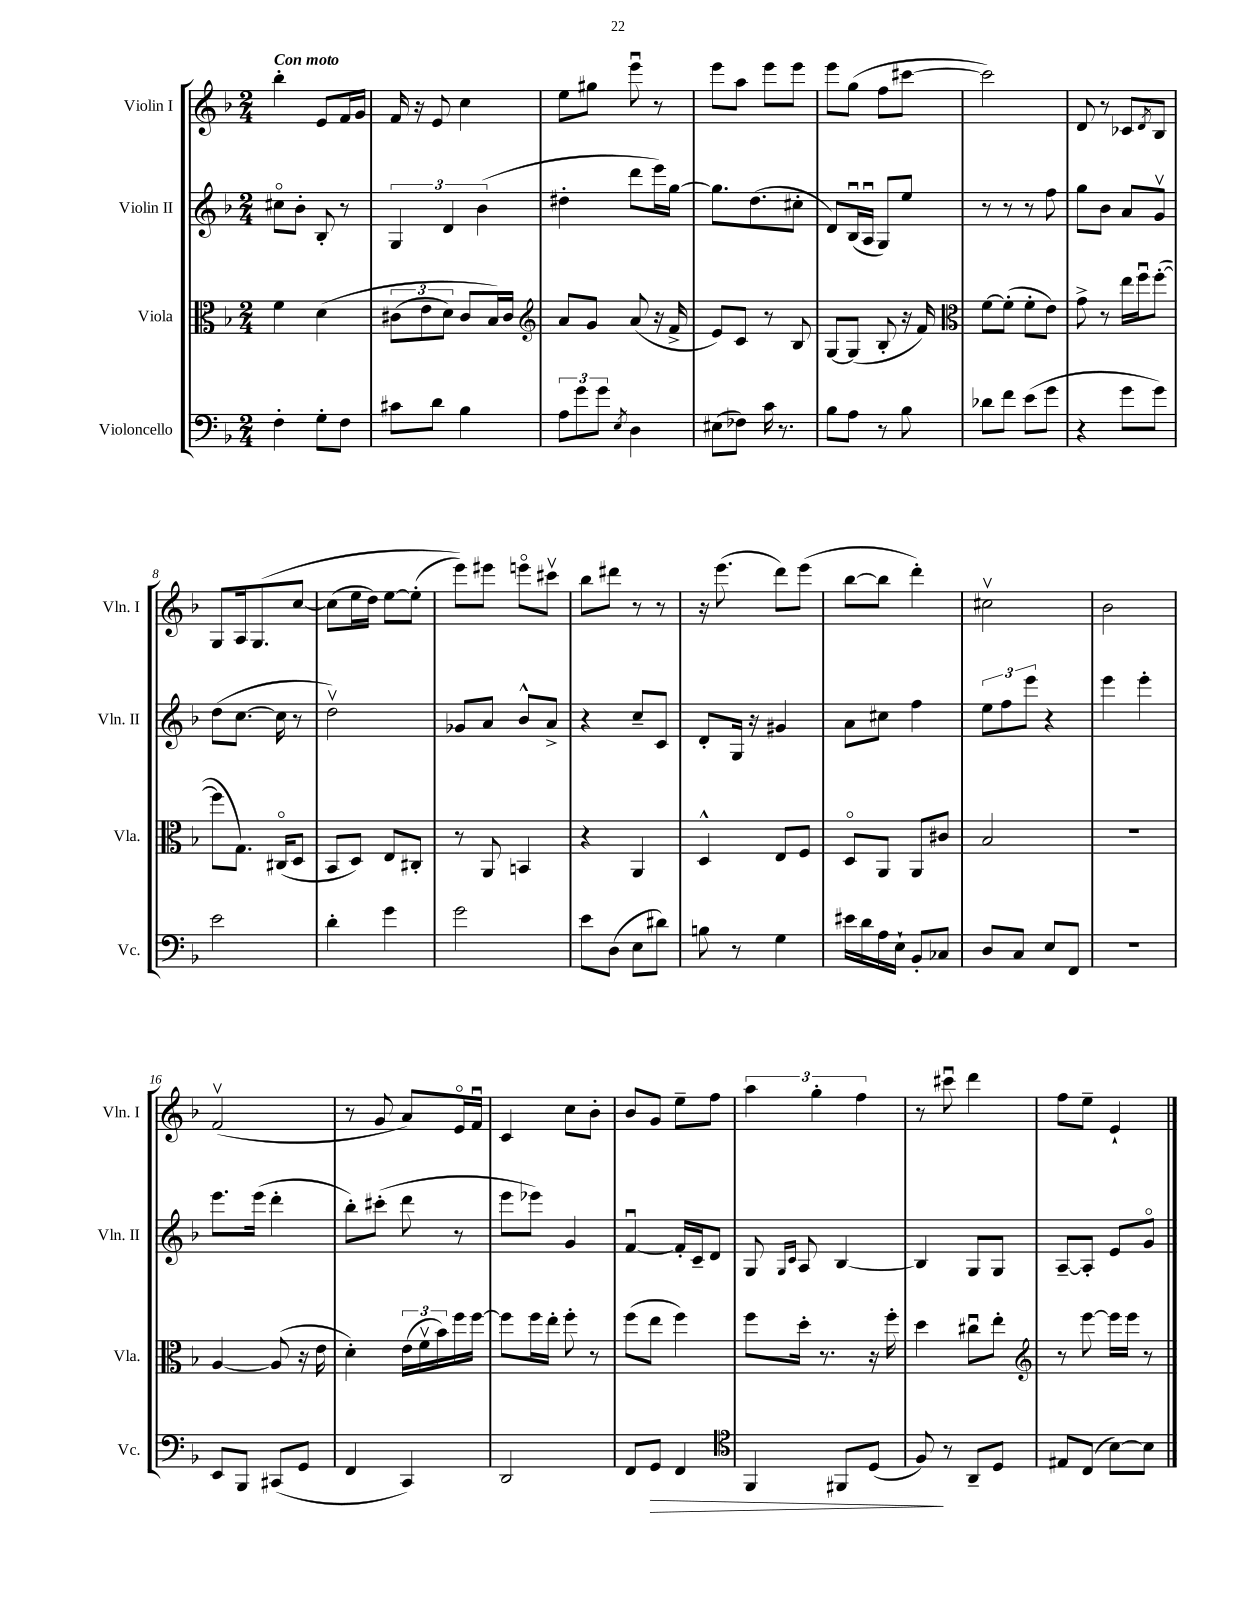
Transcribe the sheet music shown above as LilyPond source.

<<
\new StaffGroup <<
\new Staff = "s0" \with { instrumentName = "Violin I" shortInstrumentName = "Vln. I" } {
    \clef treble \key f \major \numericTimeSignature \time 2/4 \tempo "Con moto"
    bes''4-. e'8 f'16 g'16 |
    f'16 r16 e'8 c''4 |
    e''8 gis''8 e'''8\downbow r8 |
    e'''8 a''8 e'''8 e'''8 |
    e'''8 g''8( f''8 cis'''8~ |
    cis'''2) |
    d'8 r8 ces'8 \acciaccatura { d'8 } bes8 |
    g8 a16 g8.\( c''8~ |
    c''8( e''16 d''16) e''8~ e''8-.( |
    e'''8)\) eis'''8 e'''8\flageolet cis'''8\upbow |
    bes''8 dis'''8 r8 r8 |
    r16 e'''8.( d'''8) e'''8( |
    bes''8~ bes''8 d'''4-.) |
    cis''2\upbow |
    bes'2 |
    f'2\upbow( |
    r8 g'8 a'8) e'16\flageolet f'16\downbow |
    c'4 c''8 bes'8-. |
    bes'8 g'8 e''8-- f''8 |
    \tuplet 3/2 { a''4 g''4-. f''4 } |
    r8 cis'''8\downbow d'''4 |
    f''8 e''8-- e'4-! \bar "|." |
}
\new Staff = "s1" \with { instrumentName = "Violin II" shortInstrumentName = "Vln. II" } {
    \clef treble \key f \major \numericTimeSignature \time 2/4
    cis''8\flageolet bes'8-. bes8-. r8 |
    \tuplet 3/2 { g4 d'4 bes'4( } |
    dis''4-. d'''8 e'''16) g''16~ |
    g''8. d''8.( cis''8-. |
    d'8) bes16\downbow( a16\downbow g8) e''8 |
    r8 r8 r8 f''8 |
    g''8 bes'8 a'8 g'8\upbow |
    d''8( c''8.~ c''16 r8 |
    d''2\upbow) |
    ges'8 a'8 bes'8-^ a'8-> |
    r4 c''8-- c'8 |
    d'8-. g16 r16 gis'4 |
    a'8 cis''8 f''4 |
    \tuplet 3/2 { e''8 f''8 e'''8 } r4 |
    e'''4 e'''4-. |
    e'''8. e'''16( d'''4-. |
    bes''8-.) cis'''8-.( d'''8 r8 |
    e'''8 ees'''8) g'4 |
    f'4~\downbow f'16-. c'16-- d'8 |
    g8 \grace { g16 c'16 } a8 bes4~ |
    bes4 g8 g8 |
    a8~-- a8-. e'8 g'8\flageolet \bar "|." |
}
\new Staff = "s2" \with { instrumentName = "Viola" shortInstrumentName = "Vla." } {
    \clef alto \key f \major \numericTimeSignature \time 2/4
    f'4 d'4\( |
    \tuplet 3/2 { cis'8( e'8 d'8) } cis'8 bes16\) cis'16 |
    \clef treble a'8 g'8 a'8( r16 f'16-> |
    e'8) c'8 r8 bes8 |
    g8~ g8( bes8-. r16 f'16) |
    \clef alto f'8~ f'8-.( f'8-. e'8) |
    g'8-> r8 e''16 f''16\downbow f''8~-.( |
    f''8 g8.) cis16\flageolet( d8 |
    bes,8 d8) e8 cis8-. |
    r8 a,8 b,4 |
    r4 a,4 |
    d4-^ e8 f8 |
    d8\flageolet a,8 a,8 cis'8 |
    bes2 |
    r2 |
    a4~ a8( r16 e'16 |
    d'4-.) \tuplet 3/2 { e'16( f'16\upbow bes'16) } f''16 f''16~ |
    f''8 f''16 e''16-. f''8-. r8 |
    f''8( e''8 f''4) |
    f''8 d''16-. r8. r16 f''16-. |
    d''4 cis''8\downbow e''8-. |
    \clef treble r8 e'''8~ e'''16 e'''16 r8 \bar "|." |
}
\new Staff = "s3" \with { instrumentName = "Violoncello" shortInstrumentName = "Vc." } {
    \clef bass \key f \major \numericTimeSignature \time 2/4
    f4-. g8-. f8 |
    cis'8 d'8 bes4 |
    \tuplet 3/2 { a8 g'8 g'8 } \acciaccatura { e8 } d4 |
    eis8( fes8) c'16 r8. |
    bes8 a8 r8 bes8 |
    des'8 f'8 e'8( g'8 |
    r4 g'8 g'8) |
    e'2 |
    d'4-. g'4 |
    g'2 |
    e'8 d8( e8 dis'8) |
    b8 r8 g4 |
    eis'16 d'16 a16 e16-! bes,8-. ces8 |
    d8 c8 e8 f,8 |
    r2 |
    e,8 bes,,8 cis,8( g,8 |
    f,4 c,4) |
    d,2 |
    f,8 g,8\> f,4 |
    \clef tenor f,4 fis,8 d8( |
    f8\!) r8 a,8-- d8 |
    eis8 c8( bes8~) bes8 \bar "|." |
}
>>
>>
